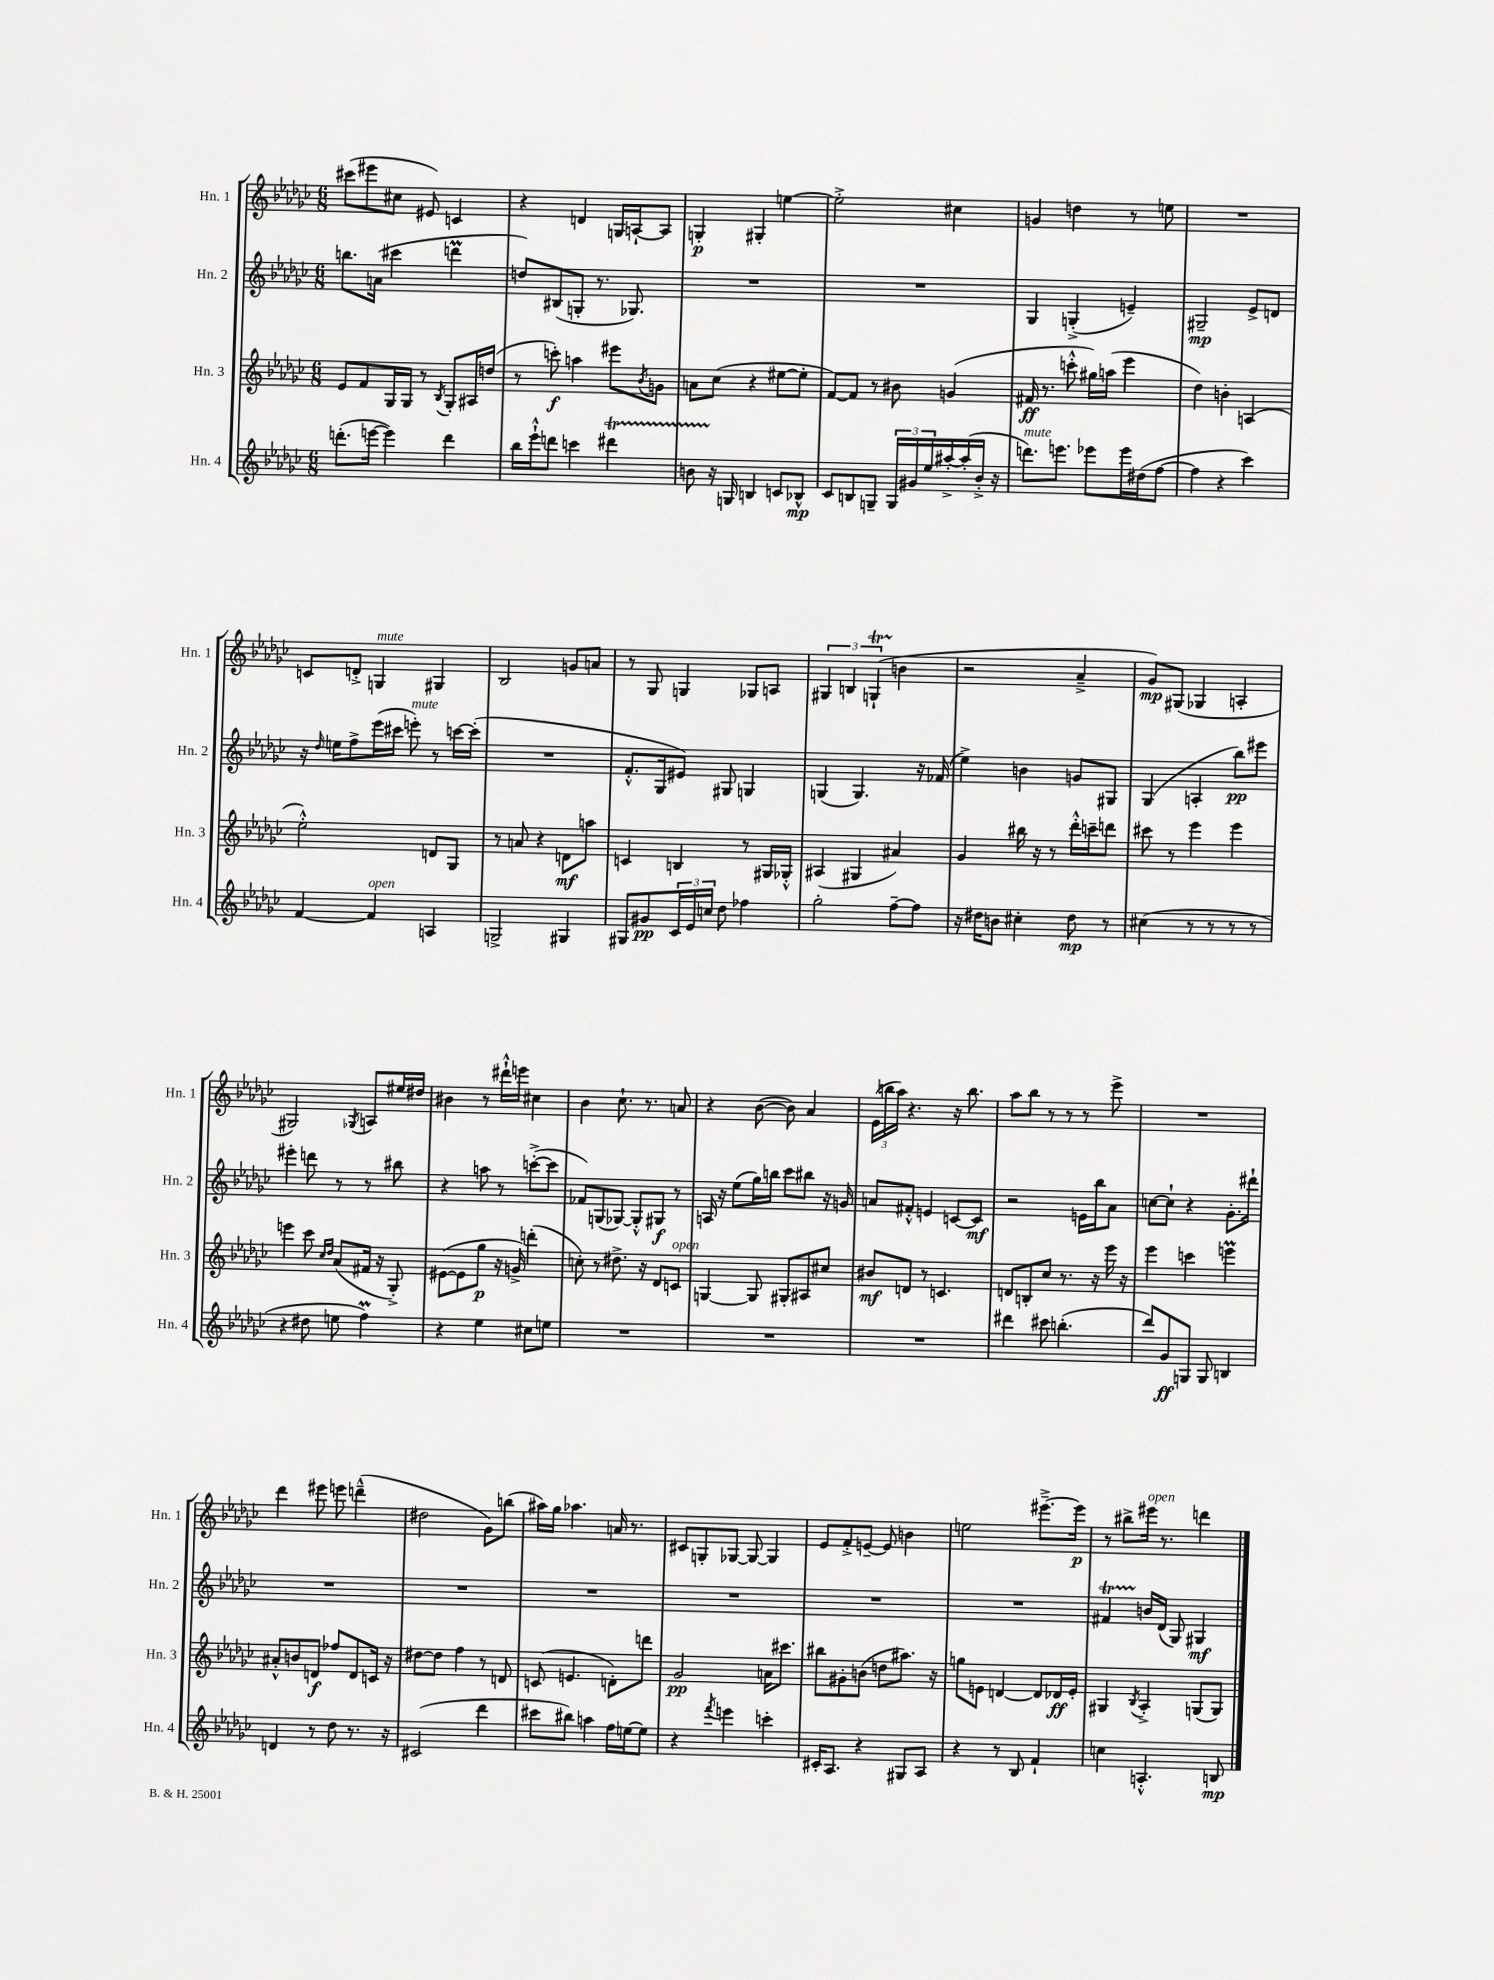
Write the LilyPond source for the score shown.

<<
\new StaffGroup <<
\new Staff = "s0" \with { instrumentName = "Hn. 1" shortInstrumentName = "Hn. 1" } {
    \clef treble \key ges \major \numericTimeSignature \time 6/8
    cis'''8( eis'''8 cis''8 eis'8) c'4 |
    r4 d'4 g16 a16~-! a8 |
    g4-.\p gis4-. e''4~ |
    e''2-.-> cis''4 |
    g'4 d''4 r8 e''8 |
    R2. |
    c'8 d'8-.-> g4^\markup { \italic "mute" } gis4 |
    bes2 g'8 a'8 |
    r8 ges8 g4 ges8 a8 |
    \tuplet 3/2 { gis4 b4 g4-!\startTrillSpan( } b'4\stopTrillSpan |
    r2 aes'4---> |
    ges'8\mp) gis8( ges4 a4-. |
    gis2) \acciaccatura { ges8 } a8 eis''16 dis''16 |
    bis'4 r8 dis'''16-!-^ e'''16 cis''4 |
    bes'4 ces''8.-! r8. a'8 |
    r4 bes'8~( bes'8) aes'4 |
    \tuplet 3/2 { ees'16( b''16 aes''16) } r4. r16 b''8. |
    aes''8 bes''8 r8 r8 r8 ees'''8-> |
    R2. |
    des'''4 eis'''8 e'''8 d'''4---^( |
    dis''2 ges'8) b''8( |
    ais''16) ges''16 aes''4. a'16 r8. |
    cis'8 g8-. ges8~ ges8~ ges4 |
    ees'8 f'8-.-> e'8~-- e'8 b'4 |
    e''2 eis'''8.~---> eis'''16\p |
    r8 bis''8-> eis'''16^\markup { \italic "open" } r8. d'''4 \bar "|." |
}
\new Staff = "s1" \with { instrumentName = "Hn. 2" shortInstrumentName = "Hn. 2" } {
    \clef treble \key ges \major \numericTimeSignature \time 6/8
    b''8. a'16( cis'''4 d'''4\prall |
    d''8) bis8( g8-. r8. ges8.) |
    R2. |
    R2. |
    ges4 g4-.->( e'4--) |
    gis2--\mp ees'8-> d'8 |
    r16 \grace { des''16 } e''16 f''8-> ees'''16( cis'''16 e'''8-.^\markup { \italic "mute" }) r8 c'''16~ c'''16-.( |
    R2. |
    f'8.-.-^ ges16 eis'8) gis8 g4 |
    g4( g4.) r16 fes'16( |
    ees''4->) b'4 g'8 gis8 |
    ges4( a4-. bes''8\pp) eis'''8 |
    eis'''4-. d'''8 r8 r8 bis''8 |
    r4 a''8 r8 c'''8~-.->( c'''8 |
    fes'8) g8( ges8~) ges8-.-^ gis8\f r8 |
    a16 r16 ees''8( ges''16) b''16 ces'''8 bis''8 r16 g'16 |
    a'8 fis'8-.-^ e'4 c'8~ c'8\mf |
    r2 e'16 bes''16 aes'8 |
    c''8~ c''8-! r4 ges'8.-. dis'''16-! |
    R2. |
    R2. |
    R2. |
    R2. |
    R2. |
    R2. |
    fis'4\startTrillSpan b'16\stopTrillSpan des'16( ges8) gis4\mf \bar "|." |
}
\new Staff = "s2" \with { instrumentName = "Hn. 3" shortInstrumentName = "Hn. 3" } {
    \clef treble \key ges \major \numericTimeSignature \time 6/8
    ees'8 f'8 ges16 ges16 r8 \acciaccatura { bes8 } ges8-. ais16 d''16( |
    r8 c'''8-.\f) a''4 eis'''8 \acciaccatura { bes'8 } g'8 |
    a'8 ces''8( r4 eis''8~ eis''8-. |
    f'8~) f'8 r8 bis'8 g'4( |
    fis'16\ff r8. c'''8-.-^ gis''16) a''16( ees'''4 |
    des''4) b'4-. a4( |
    ees''2-.-^) d'8 ges8 |
    r8 a'8 r4 d'8\mf a''8 |
    c'4 b4 r8 gis16 ges16-.-^ |
    ais4( gis4 ais'4) |
    ges'4 bis''16 r16 r8 des'''16-.-^ c'''16-- d'''8 |
    cis'''8 r8 ees'''4 ees'''4 |
    e'''4 ces'''8 \grace { ces''16 des''16 } aes'8( fis'16 r16 ges8-.->) |
    eis'8~( eis'8 ges''8\p r16 g'16->) d'''4-.( |
    c''8-.) r8 dis''8.-> r16 des'8 c'8^\markup { \italic "open" } |
    g4~ g8 gis8-. ais8 cis''8 |
    bis'8\mf d'8 r8 c'4. |
    d'8 b8-. ces''8 r8. r16 ees'''16 r16 |
    ees'''4 c'''4 e'''4\prall |
    ais'8-.-^ b'8 d'8\f fes''8 d'8 c'16 r16 |
    dis''8~ dis''8 f''4 r8 d'8 |
    c'8( e'4. d'8-.) d'''8 |
    ges'2\pp a'16 cis'''8. |
    bis''8 gis'8-. b'8( d''8 ais''8.) r16 |
    g''8 e'8 d'4~ d'8 des'16\ff e'16-. |
    gis4 \acciaccatura { bes8 } aes4-.-> g8( g8) \bar "|." |
}
\new Staff = "s3" \with { instrumentName = "Hn. 4" shortInstrumentName = "Hn. 4" } {
    \clef treble \key ges \major \numericTimeSignature \time 6/8
    d'''8.-.( e'''16~ e'''4) d'''4 |
    bes''16 ees'''16-!-^ d'''8 c'''4 dis'''4\startTrillSpan |
    b'8 r16\stopTrillSpan g16 b4 c'8 bes8-^\mp |
    ces'8 b8 g8-- \tuplet 3/2 { g16 gis'16 ees''16 } ais''16~-.-> ais''16-.( bes'16-.-> r16 |
    d'''8.^\markup { \italic "mute" }) e'''8. ees'''8 ees'''16 dis''16( f''8~ |
    f''4 r4 ces'''4) |
    f'4~ f'4^\markup { \italic "open" } a4 |
    g2-> gis4 |
    gis8 gis'8\pp \tuplet 3/2 { ces'16 ees'16 c''16 } des''8 fes''4 |
    ges''2-. f''8~-- f''8 |
    r16 dis''16 b'8 cis''4-. dis''8\mp r8 |
    cis''4( r8 r8 r8 r8 |
    r4 dis''8 e''8 f''4\prall) |
    r4 ees''4 cis''8 e''8 |
    R2. |
    R2. |
    R2. |
    dis'''4 cis'''8 b''4.-.( |
    des'''8) ges'8\ff g8 g8 b4 |
    d'4 r8 des''8 r8. r16 |
    cis'2( des'''4 |
    cis'''8 bis''8) a''4 f''16 e''16~ e''8 |
    r4 \acciaccatura { f'''8 } e'''4 c'''4-. |
    cis'16-. aes8. r4 gis8 aes8 |
    r4 r8 bes8 f'4-! |
    c''4 a4.-.-^ b8\mp \bar "|." |
}
>>
>>
\layout { \context { \Score \remove "Bar_number_engraver" } }
